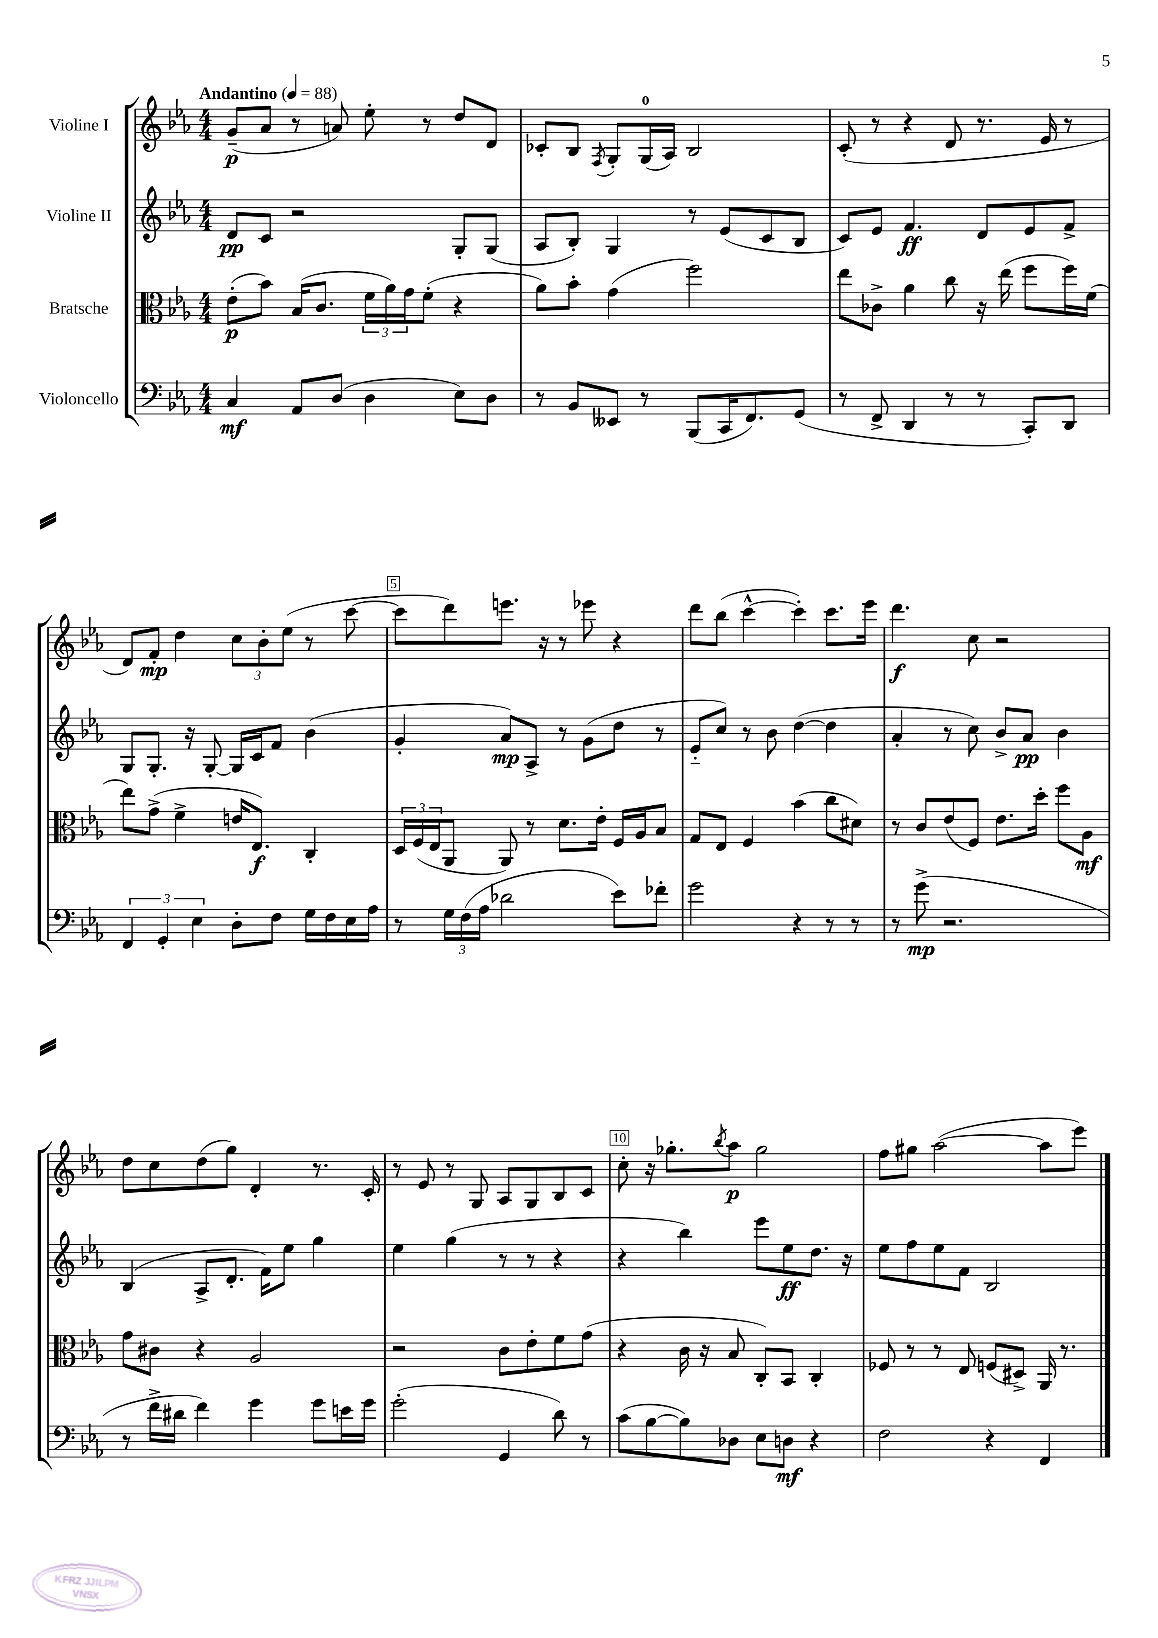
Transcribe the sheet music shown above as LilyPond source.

<<
\new StaffGroup <<
\new Staff = "s0" \with { instrumentName = "Violine I" } {
    \clef treble \key ees \major \numericTimeSignature \time 4/4 \tempo "Andantino" 4 = 88
    g'8--\p( aes'8 r8 a'8) ees''8-. r8 d''8 d'8 |
    ces'8-. bes8 \acciaccatura { f8 } g8-. g16-0( aes16) bes2 |
    c'8-.( r8 r4 d'8 r8. ees'16 r8 |
    d'8) f'8-.\mp d''4 \tuplet 3/2 { c''8 bes'8-. ees''8( } r8 c'''8~ |
    c'''8 d'''8) e'''8. r16 r8 ees'''8 r4 |
    d'''8 bes''8( c'''4~-^ c'''4-.) c'''8. ees'''16 |
    d'''4.\f c''8 r2 |
    d''8 c''8 d''8( g''8) d'4-. r8. c'16-. |
    r8 ees'8 r8 g8 aes8 g8 bes8 c'8 |
    c''8-. r16 ges''8.-. \acciaccatura { bes''8 } aes''8\p ges''2 |
    f''8 gis''8 aes''2~( aes''8 ees'''8) \bar "|." |
}
\new Staff = "s1" \with { instrumentName = "Violine II" } {
    \clef treble \key ees \major \numericTimeSignature \time 4/4
    d'8\pp c'8 r2 g8-. g8( |
    aes8 bes8-.) g4 r8 ees'8( c'8 bes8 |
    c'8) ees'8 f'4.\ff d'8 ees'8 f'8-> |
    g8 g8.-. r16 g8~-. g16 c'16 f'8 bes'4( |
    g'4-. aes'8\mp) aes8-> r8 g'8( d''8 r8 |
    ees'8-_ c''8) r8 bes'8 d''4~( d''4 |
    aes'4-. r8 c''8) bes'8-> aes'8\pp bes'4 |
    bes4( aes8-> d'8.-. f'16) ees''8 g''4 |
    ees''4 g''4( r8 r8 r4 |
    r4 bes''4) ees'''8 ees''8\ff d''8. r16 |
    ees''8 f''8 ees''8 f'8 bes2 \bar "|." |
}
\new Staff = "s2" \with { instrumentName = "Bratsche" } {
    \clef alto \key ees \major \numericTimeSignature \time 4/4
    ees'8-.\p( bes'8) bes16( c'8. \tuplet 3/2 { f'16 aes'16) g'16 } f'8-.( r4 |
    aes'8) bes'8-. g'4( f''2) |
    ees''8 ces'8-> aes'4 c''8 r16 ees''16( f''8 f''16) f'16( |
    ees''8) g'8->( f'4-> e'16 ees8.\f) c4-. |
    \tuplet 3/2 { d16 f16( ees16 } aes,8 aes,8) r8 d'8. ees'16-. f16 aes16 bes8 |
    g8 ees8 f4 bes'4( c''8 dis'8) |
    r8 c'8 ees'8( f8) ees'8. d''16-. f''8 aes8\mf |
    g'8 cis'8 r4 aes2 |
    r2 c'8 ees'8-. f'8 g'8( |
    r4 c'16 r16 bes8 c8-.) bes,8 c4-. |
    fes8 r8 r8 ees8 f8( dis8->) aes,16 r8. \bar "|." |
}
\new Staff = "s3" \with { instrumentName = "Violoncello" } {
    \clef bass \key ees \major \numericTimeSignature \time 4/4
    c4\mf aes,8 d8( d4 ees8) d8 |
    r8 bes,8 eeses,8 r8 bes,,8( c,16 f,8.) g,8( |
    r8 f,8-> d,4 r8 r8 c,8-.) d,8 |
    \tuplet 3/2 { f,4 g,4-. ees4 } d8-. f8 g16 f16 ees16 aes16 |
    r8 \tuplet 3/2 { g16 f16( aes16 } des'2 ees'8) fes'8-. |
    g'2 r4 r8 r8 |
    r8 g'8->\mp( r2. |
    r8 f'16-> dis'16 f'4) g'4 g'8 e'16 g'16 |
    g'2-.( g,4 d'8) r8 |
    c'8( bes8~ bes8) des8 ees8 d8\mf r4 |
    f2 r4 f,4 \bar "|." |
}
>>
>>
\layout { \context { \Score \override BarNumber.break-visibility = ##(#f #t #t) barNumberVisibility = #(every-nth-bar-number-visible 5) \override BarNumber.stencil = #(make-stencil-boxer 0.1 0.3 ly:text-interface::print) } }
